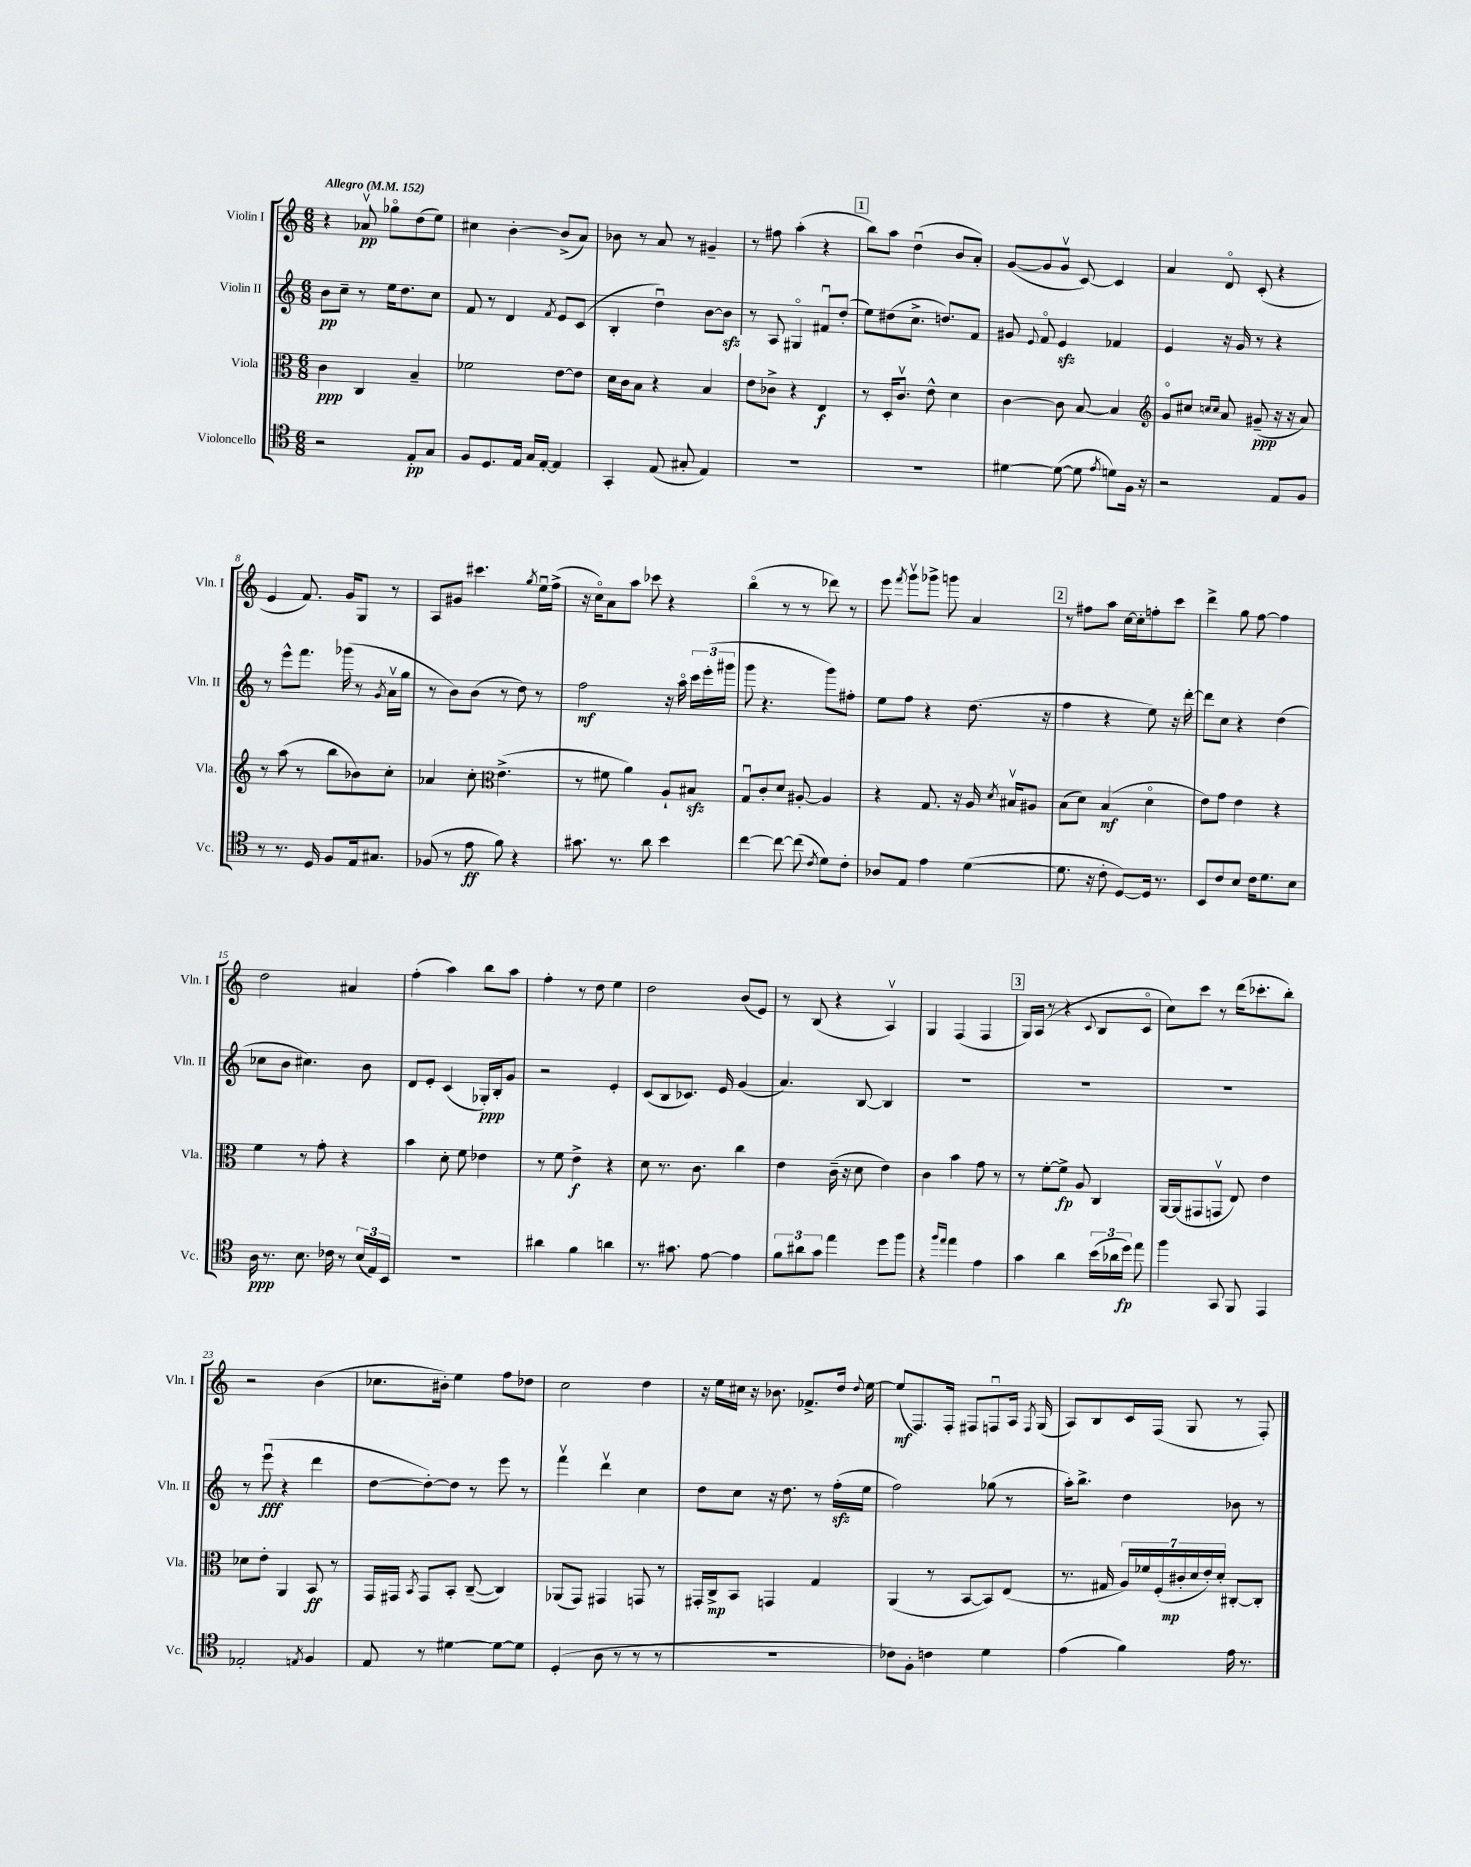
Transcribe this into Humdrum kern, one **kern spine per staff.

**kern	**dynam	**kern	**dynam	**kern	**dynam	**kern	**dynam
*part4	*part4	*part3	*part3	*part2	*part2	*part1	*part1
*staff4	*staff4	*staff3	*staff3	*staff2	*staff2	*staff1	*staff1
*I"Violoncello	*	*I"Viola	*	*I"Violin II	*	*I"Violin I	*
*I'Vc.	*	*I'Vla.	*	*I'Vln. II	*	*I'Vln. I	*
*clefC4	*	*clefC3	*	*clefG2	*	*clefG2	*
*k[]	*	*k[]	*	*k[]	*	*k[]	*
*M6/8	*	*M6/8	*	*M6/8	*	*M6/8	*
*MM152	*	*MM152	*	*MM152	*	*MM152	*
=1	=1	=1	=1	=1	=1	=1	=1
!	!	!	!	!	!	!LO:TX:a:B:t=Allegro	!
2r	.	4c\	ppp	8b\L	pp	4r	.
.	.	.	.	8cc~\J	.	.	.
.	.	4C/	.	8r	.	8a-Xv/	pp
.	.	.	.	16ee\KL	.	8gg-X\L	.
.	.	.	.	8.dd\	.	.	.
8E'/L	pp	4B~/	.	.	.	(8dd\	.
8G/J	.	.	.	8cc\J	.	8ee\J)	.
=2	=2	=2	=2	=2	=2	=2	=2
8F/L	.	2f-X\	.	8f/	.	4cc#X\	.
8.D/	.	.	.	8r	.	.	.
.	.	.	.	4d/	.	[4b'\	.
16E/Jk	.	.	.	.	.	.	.
16G/LL	.	.	.	.	.	.	.
[16E'/JJ	.	.	.	.	.	.	.
.	.	.	.	8qf/	.	.	.
4E/]	.	[8e\L	.	8e/L	.	(8b^/L]	.
.	.	8e\J]	.	(8c/J	.	8a/J)	.
=3	=3	=3	=3	=3	=3	=3	=3
4GG'/	.	16d\LL	.	4B'/	.	8b-X\	.
.	.	16c\J	.	.	.	.	.
.	.	8B\J	.	.	.	8r	.
(8E/	.	4r	.	4ddu\)	.	8a/	.
8G#X'/	.	.	.	.	.	8r	.
4E/)	.	4B/	.	[8b\L	.	4g#X~/	.
.	.	.	.	8bzz\J]	.	.	.
=4	=4	=4	=4	=4	=4	=4	=4
2.r	.	8e\L	.	8r	.	8r	.
.	.	8c-X^\J	.	8A/	.	8ff#X\	.
.	.	4r	.	4G#X/	.	(4aa'\	.
.	.	4E/	f	8f#Xu/L	.	4r	.
.	.	.	.	(8dd'/J	.	.	.
!!LO:REH:place=s1:t=1
=5	=5	=5	=5	=5	=5	=5	=5
2.r	.	8r	.	8ee\L)	.	8bb\L)	.
.	.	16D'/KL	.	(8dd#X\	.	8aa\J	.
.	.	8.cv/J	.	.	.	.	.
.	.	.	.	8.cc^\J	.	(4ddu\	.
.	.	8e^^\	.	.	.	.	.
.	.	.	.	8.ddn/L)	.	.	.
.	.	4d\	.	.	.	8b/L	.
.	.	.	.	8f/J	.	8a'/J)	.
=6	=6	=6	=6	=6	=6	=6	=6
[4d#X\	.	[4c\	.	8g#X/	.	([8g/L	.
.	.	.	.	8qqe/	.	.	.
.	.	.	.	8f/	.	8g/]	.
(8d#\_	.	8c\]	.	4ezz/	.	8gv/J	.
8d#\]	.	[8B/	.	.	.	[8c/)	.
8qe/	.	.	.	.	.	.	.
8dn\L)	.	4B/]	.	4f-X/	.	4c/]	.
16F\Jk	.	.	.	.	.	.	.
16r	.	.	.	.	.	.	.
=7	=7	=7	=7	=7	=7	=7	=7
*	*	*clefG2	*	*	*	*	*
2r	.	8g/L	.	4e/	.	4a/	.
.	.	8cc#X/J	.	.	.	.	.
.	.	16qqccn/LL	.	.	.	.	.
.	.	16qqcc/JJ	.	.	.	.	.
.	.	8a/	.	16r	.	8d/	.
.	.	.	.	16g/	.	.	.
.	.	(8g#X~/	ppp	8r	.	(8c'/	.
8E/L	.	16r	.	4r	.	4r	.
.	.	16r	.	.	.	.	.
8F/J	.	8a/)	.	.	.	.	.
!!LO:LB:g=z
=8	=8	=8	=8	=8	=8	=8	=8
8r	.	8r	.	8r	.	4e/	.
8.r	.	(8aa\	.	8eee^^\L	.	.	.
.	.	8r	.	8.fff\J	.	8.f/)	.
16D/	.	.	.	.	.	.	.
8F/L	.	8bb\L	.	.	.	.	.
.	.	.	.	(16ggg-X\	.	16g/KL	.
16E/k	.	8b-X\)	.	8r	.	8G/J	.
8.G#X/J	.	.	.	.	.	.	.
.	.	.	.	8qg/	.	.	.
.	.	8cc'\J	.	16av\LL	.	8r	.
.	.	.	.	16gg\JJ	.	.	.
=9	=9	=9	=9	=9	=9	=9	=9
(8F-X/	.	4a-X/	.	8r	.	8A/L	.
8r	.	.	.	8b\L)	.	8g#X/J	.
8e\	ff	8cc'\	.	(8b\J	.	4.ccc#X\	.
*	*	*clefC3	*	*	*	*	*
8f\)	.	(4.e^\	.	8r	.	.	.
4r	.	.	.	8dd\)	.	.	.
.	.	.	.	.	.	8qgg/	.
.	.	.	.	8r	.	16eeu\LL	.
.	.	.	.	.	.	(16ff^\JJ	.
=10	=10	=10	=10	=10	=10	=10	=10
8.g#X\	.	8r	.	2ff\	mf	16r	.
.	.	.	.	.	.	16cc\KL)	.
.	.	8f#X\	.	.	.	8a\	.
8.r	.	.	.	.	.	.	.
.	.	4a\)	.	.	.	8aa\J	.
8a\	.	.	.	.	.	8ccc-X\	.
4b\	.	8A`/L	.	16r	.	4r	.
.	.	.	.	16aa\	.	.	.
.	.	8B#Xzz/J	.	24ccc\LL	.	.	.
.	.	.	.	(24eee'\	.	.	.
.	.	.	.	24ggg#X\JJ	.	.	.
=11	=11	=11	=11	=11	=11	=11	=11
[4cc\	.	8Gu/L	.	8ggg\	.	(4bb\	.
.	.	8c'/	.	4.r	.	.	.
8cc\_	.	8d/J	.	.	.	8r	.
(8cc\]	.	[8A#X'/	.	.	.	8r	.
8qc/	.	.	.	.	.	.	.
8d\L)	.	4A#/]	.	8ggg\L)	.	8ddd-X\)	.
8c'\J	.	.	.	8ff#X'\J	.	8r	.
=12	=12	=12	=12	=12	=12	=12	=12
8A-X/L	.	4r	.	8ee\L	.	8eee\	.
.	.	.	.	.	.	8qfff/	.
8E/J	.	.	.	8ff\J	.	8gggv\L	.
4e\	.	8.G/	.	4r	.	8ggg-X^\J	.
.	.	.	.	.	.	8gggn\	.
.	.	16r	.	.	.	.	.
([4d\	.	16A/	.	(8.dd\	.	4a/	.
.	.	8qd/	.	.	.	.	.
.	.	16B#Xv/KL	.	.	.	.	.
.	.	8A#X/J	.	.	.	.	.
.	.	.	.	16r	.	.	.
!!LO:REH:place=s1:t=2
=13	=13	=13	=13	=13	=13	=13	=13
8.d\]	.	(8B\L	.	4ff\	.	8r	.
.	.	8d\J)	.	.	.	8ff#X\L	.
16r	.	.	.	.	.	.	.
8c'\	.	(4B/	mf	4r	.	8aa\J	.
[8D/L)	.	.	.	.	.	[16cc\LL	.
.	.	.	.	.	.	16cc'\J]	.
16D/Jk]	.	4d\	.	8ee\)	.	8ffn'\	.
8.r	.	.	.	.	.	.	.
.	.	.	.	16r	.	8ccc\J	.
.	.	.	.	[16ddd'\	.	.	.
=14	=14	=14	=14	=14	=14	=14	=14
8BB/L	.	8e\L)	.	8ddd\L]	.	4ddd^\	.
8c/	.	8g\J	.	8cc\J	.	.	.
8B/J	.	4e\	.	4r	.	8gg\	.
16c\KL	.	.	.	.	.	[8ff\	.
8.d\	.	.	.	.	.	.	.
.	.	4r	.	(4dd\	.	4ff\]	.
8B\J	.	.	.	.	.	.	.
!!LO:LB:g=z
=15	=15	=15	=15	=15	=15	=15	=15
16A\	ppp	4f\	.	8cc-X\L	.	2dd\	.
8.r	.	.	.	.	.	.	.
.	.	.	.	8b\J	.	.	.
8.B\	.	8r	.	4.cc#X\)	.	.	.
.	.	8g'\	.	.	.	.	.
16c-X\	.	.	.	.	.	.	.
8r	.	4r	.	.	.	4a#X/	.
(24B/LL	.	.	.	8b\	.	.	.
24E/)	.	.	.	.	.	.	.
24BB/JJ	.	.	.	.	.	.	.
=16	=16	=16	=16	=16	=16	=16	=16
2.r	.	4b\	.	8d/L	.	(4ff'\	.
.	.	.	.	8e'/J	.	.	.
.	.	8d'\	.	(4c/	.	4aa\)	.
.	.	8f\	.	.	.	.	.
.	.	4e-X\	.	16G-X'/LL)	ppp	8bb\L	.
.	.	.	.	16B'/J	.	.	.
.	.	.	.	8g/J	.	8aa\J	.
=17	=17	=17	=17	=17	=17	=17	=17
4a#X\	.	8r	.	2r	.	4ff'\	.
.	.	8f\	.	.	.	.	.
4f\	.	4e^\	f	.	.	8r	.
.	.	.	.	.	.	8dd\	.
4an\	.	4r	.	4e'/	.	4ee\	.
=18	=18	=18	=18	=18	=18	=18	=18
8.r	.	8d\	.	(8c/L	.	2dd\	.
.	.	8.r	.	8B/	.	.	.
8.g#X\	.	.	.	.	.	.	.
.	.	.	.	8.c-X/J)	.	.	.
.	.	8.c\	.	.	.	.	.
[8e\	.	.	.	.	.	.	.
.	.	.	.	16e/	.	.	.
4e\]	.	4cc\	.	(4g/	.	(8b/L	.
.	.	.	.	.	.	8e/J)	.
=19	=19	=19	=19	=19	=19	=19	=19
12f\L	.	4e\	.	4.a/)	.	8r	.
12a#X\	.	.	.	.	.	.	.
.	.	.	.	.	.	(8B/	.
12g\J	.	.	.	.	.	.	.
4ee\	.	(16c~\	.	.	.	4r	.
.	.	16r	.	.	.	.	.
.	.	8d\	.	[8B/	.	.	.
8dd\L	.	4e\)	.	4B/]	.	4Av/)	.
8ff\J	.	.	.	.	.	.	.
=20	=20	=20	=20	=20	=20	=20	=20
4r	.	4c\	.	2.r	.	4G/	.
16qqff/LL	.	.	.	.	.	.	.
16qqee/JJ	.	.	.	.	.	.	.
4ee\	.	4b\	.	.	.	(4F/	.
4e\	.	8g\	.	.	.	4F/	.
.	.	8r	.	.	.	.	.
!!LO:REH:place=s1:t=3
=21	=21	=21	=21	=21	=21	=21	=21
4g\	.	8r	.	2.r	.	16G/LL)	.
.	.	.	.	.	.	(16A/JJ	.
.	.	[8f'\L	.	.	.	8r	.
4a\	.	8f^\J]	fp	.	.	4r	.
.	.	8A/	.	.	.	.	.
.	.	.	.	.	.	8qqc/	.
(24b\LL	.	4C/	.	.	.	8B/L	.
24a-X\	.	.	.	.	.	.	.
24dd\JJ)	fp	.	.	.	.	.	.
8ee\	.	.	.	.	.	8c/J	.
=22	=22	=22	=22	=22	=22	=22	=22
4ff\	.	[16AA/LL	.	2.r	.	8cc\L)	.
.	.	(16AA/J]	.	.	.	.	.
.	.	8GG#X/	.	.	.	8ccc\J	.
8GG/	.	8GGnv/J	.	.	.	8r	.
8FF/	.	8E/)	.	.	.	(16ddd\KL	.
.	.	.	.	.	.	8.ccc-X'\	.
4EE/	.	4e\	.	.	.	.	.
.	.	.	.	.	.	8bb'\J)	.
!!LO:LB:g=z
=23	=23	=23	=23	=23	=23	=23	=23
2E-X'/	.	8d-X\L	.	8r	.	2r	.
.	.	8e'\J	.	(8eeeu\	fff	.	.
.	.	4AA/	.	4r	.	.	.
8qEn/	.	.	.	.	.	.	.
4F/	.	8BB/	ff	4ddd\	.	(4b\	.
.	.	8r	.	.	.	.	.
=24	=24	=24	=24	=24	=24	=24	=24
8E/	.	16GG/LL	.	[8dd\L	.	8.cc-X\L	.
.	.	16GG#X/JJ	.	.	.	.	.
.	.	8qBB/	.	.	.	.	.
8r	.	8GG#/L	.	8dd'\_)	.	.	.
.	.	.	.	.	.	16b#X'\Jk)	.
[4d#X\	.	8BB'/J	.	8dd\J]	.	4ee\	.
.	.	([8C~/	.	8r	.	.	.
8d#\L_	.	4C/])	.	8eee\	.	8ff\L	.
8d#\J]	.	.	.	8r	.	8dd-X\J	.
=25	=25	=25	=25	=25	=25	=25	=25
(4D'/	.	(8AA-X/L	.	4fffv\	.	2cc\	.
.	.	8GG/J)	.	.	.	.	.
8A\	.	4GG#X/	.	4dddv\	.	.	.
8r	.	.	.	.	.	.	.
8r	.	8GGn/	.	4cc\	.	4dd\	.
8r	.	8r	.	.	.	.	.
=26	=26	=26	=26	=26	=26	=26	=26
2.r	.	16GG#X'/LL	.	8dd\L	.	16r	.
.	.	16C^/J	mp	.	.	16ee\LL	.
.	.	8BB/J	.	8cc\J	.	16cc#X\JJ	.
.	.	.	.	.	.	16r	.
.	.	4GGn/	.	16r	.	8.b-X\	.
.	.	.	.	8.dd\	.	.	.
.	.	.	.	.	.	8.f-X^/L	.
.	.	4G/	.	8r	.	.	.
.	.	.	.	(16ffzz'\LL	.	16dd/Jk	.
.	.	.	.	.	.	8qqdd/	.
.	.	.	.	16ee\JJ	.	[16ee\	.
=27	=27	=27	=27	=27	=27	=27	=27
8c-X\L)	.	(4AA/	.	2ff\)	.	(8ee/L]	mf
8F'\J	.	.	.	.	.	8.F/)	.
4cn\	.	8r	.	.	.	.	.
.	.	.	.	.	.	16F'/Jk	.
.	.	[8BB/L	.	.	.	8F#X/L	.
4d\	.	8BB/])	.	(8gg-X\	.	8Fnu/	.
.	.	(8E/J	.	8r	.	16A/Jk	.
.	.	.	.	.	.	8qF/	.
.	.	.	.	.	.	(16G/	.
=28	=28	=28	=28	=28	=28	=28	=28
(4e\	.	8.r	.	16aa'\KL)	.	8A/L)	.
.	.	.	.	8.bb^\J	.	.	.
.	.	.	.	.	.	8B/	.
.	.	16G#X/	.	.	.	.	.
4f\)	.	28A/LL)	.	4dd\	.	16c/L	.
.	.	28f-X/	.	.	.	.	.
.	.	.	.	.	.	(16F/JJ	.
.	.	(28F'/	.	.	.	.	.
.	.	28c#X'/	mp	.	.	.	.
.	.	.	.	.	.	8G/	.
.	.	28d/	.	.	.	.	.
.	.	28e'/)	.	.	.	.	.
.	.	28d'/JJ	.	.	.	.	.
16e\	.	[8C#X'/L	.	8b-X\	.	8r	.
8.r	.	.	.	.	.	.	.
.	.	8C#'/J]	.	8r	.	8F'/)	.
==	==	==	==	==	==	==	==
*-	*-	*-	*-	*-	*-	*-	*-
